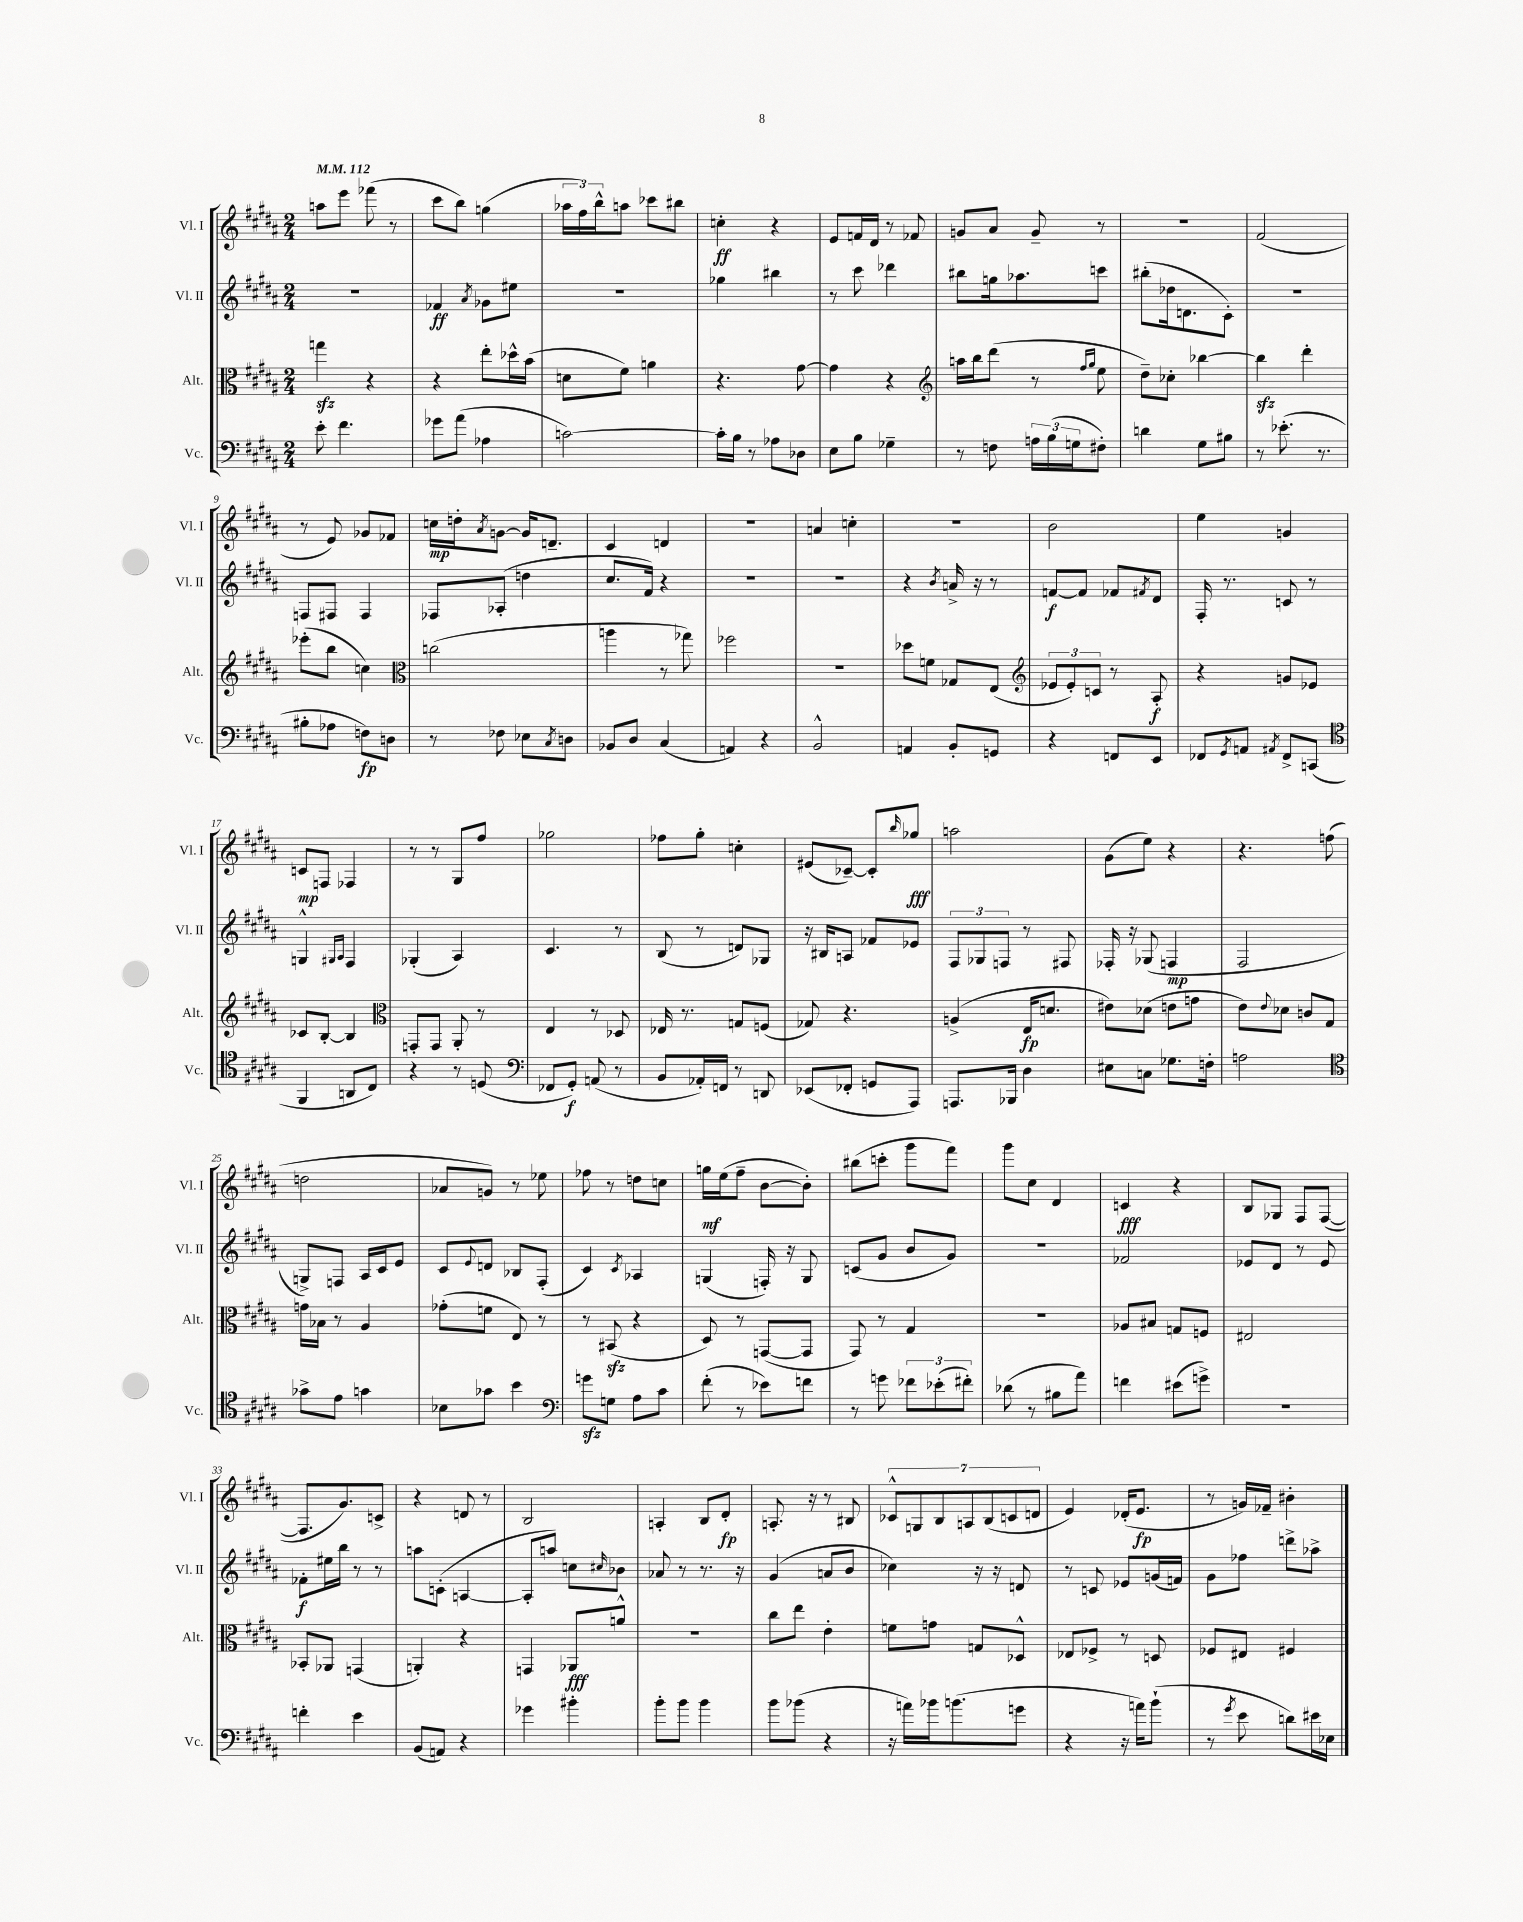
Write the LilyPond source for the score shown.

<<
\new StaffGroup <<
\new Staff = "s0" \with { instrumentName = "Vl. I" shortInstrumentName = "Vl. I" } {
    \clef treble \key b \major \numericTimeSignature \time 2/4 \tempo 4 = 112
    a''8 e'''8 fes'''8( r8 |
    cis'''8 b''8) g''4( |
    \tuplet 3/2 { aes''16 fis''16) b''16-^ } a''8 ces'''8 bis''8 |
    c''4-.\ff r4 |
    e'8 f'16 dis'16 r8 fes'8 |
    g'8 ais'8 g'8-- r8 |
    R2 |
    fis'2( |
    r8 e'8) ges'8 fes'8 |
    c''16\mp d''16-. \acciaccatura { ais'8 } g'8~ g'16 d'8.-- |
    cis'4 d'4 |
    R2 |
    a'4 c''4-. |
    r2 |
    b'2 |
    e''4 g'4 |
    c'8\mp f8 fes4 |
    r8 r8 gis8 fis''8 |
    ges''2 |
    fes''8 gis''8-. c''4-. |
    eis'8( ces'8~--) ces'8-. \grace { b''16 } ges''8\fff |
    a''2 |
    gis'8( e''8) r4 |
    r4. f''8( |
    d''2 |
    aes'8 g'8) r8 ees''8 |
    fes''8 r8 d''8 c''8 |
    g''16\mf e''16( fis''8-- b'8~ b'8-.) |
    bis''8( c'''8-. gis'''8 fis'''8) |
    gis'''8 cis''8 dis'4 |
    c'4\fff r4 |
    b8 ges8 fis8 fis8~( |
    fis8. gis'8.) c'8-> |
    r4 d'8 r8 |
    b2 |
    a4-. b8 dis'8-.\fp |
    a8.-. r16 r8 bis8 |
    \tuplet 7/4 { ces'8-^ g8 b8 a8 b8( c'8 d'8 } |
    e'4) des'16-.( e'8.\fp |
    r8 g'16) fes'16-- bis'4-. \bar "|." |
}
\new Staff = "s1" \with { instrumentName = "Vl. II" shortInstrumentName = "Vl. II" } {
    \clef treble \key b \major \numericTimeSignature \time 2/4
    R2 |
    fes'4\ff \acciaccatura { ais'8 } ges'8 eis''8 |
    r2 |
    ges''4 bis''4 |
    r8 cis'''8 des'''4 |
    bis''8 g''16 aes''8. c'''8 |
    bis''8-.( des''16 d'8. cis'8-.) |
    R2 |
    f8 fis8 fis4 |
    fes8 aes8-.( d''4 |
    cis''8. fis'16) r4 |
    R2 |
    r2 |
    r4 \acciaccatura { b'8 } a'16-> r16 r8 |
    f'8~\f f'8 fes'8 \acciaccatura { fis'8 } dis'8 |
    fis16-. r8. c'8 r8 |
    g4-^ \grace { gis16 ais16 } fis4 |
    ges4-.( ais4) |
    cis'4. r8 |
    b8( r8 d'8) ges8 |
    r16 bis16 a8 fes'8 ees'8 |
    \tuplet 3/2 { fis8 ges8 f8 } r8 fis8 |
    fes16-. r16 ges8( f4\mp |
    fis2 |
    g8->) f8 ais16 cis'16 e'8 |
    cis'8 \appoggiatura { e'8 } d'8 bes8 fis8-.( |
    cis'4) \acciaccatura { cis'8 } aes4 |
    g4( f16-.) r16 g8 |
    c'8( gis'8 b'8 gis'8) |
    R2 |
    fes'2 |
    ees'8 dis'8 r8 ees'8 |
    fes'8-.\f eis''16 b''16 r8 r8 |
    a''8 c'8-.( a4~ |
    a8-. a''8) c''8 \grace { cis''16 } bes'8 |
    aes'8 r8 r8. r16 |
    gis'4( a'8 b'8 |
    ces''4) r16 r16 d'8 |
    r8 c'8 ees'8 g'16( f'16) |
    gis'8 fes''8 d'''8-> aes''8-> \bar "|." |
}
\new Staff = "s2" \with { instrumentName = "Alt." shortInstrumentName = "Alt." } {
    \clef alto \key b \major \numericTimeSignature \time 2/4
    g''4\sfz r4 |
    r4 e''8-. des''16-^ b'16( |
    d'8 fis'8) a'4 |
    r4. gis'8~ |
    gis'4 r4 |
    \clef treble a''16 b''16 dis'''8( r8 \grace { fis''16 gis''16 } e''8 |
    dis''8--) ces''8-. bes''4~ |
    bes''4\sfz dis'''4-. |
    ees'''8-.( b''8 c''4) |
    \clef alto c''2( |
    a''4 r8 ges''8) |
    fes''2 |
    R2 |
    des''8 f'8 ges8 e8( |
    \clef treble \tuplet 3/2 { ees'8 ees'8-.) c'8 } r8 ais8-.\f |
    r4 g'8 ees'8 |
    ces'8 b8~-. b4 |
    \clef alto g,8-. g,8 ais,8-. r8 |
    e4 r8 des8 |
    ees16 r8. g8 f8( |
    ges8) r4. |
    a4->( e16\fp d'8. |
    eis'8) des'8( e'8 g'8 |
    e'8) \appoggiatura { e'8 } des'8 c'8 gis8 |
    g'16 bes16 r8 ais4 |
    ges'8-.( f'8 e8) r8 |
    r8 bis,8\sfz( r4 |
    dis8) r8 g,8~( g,8 |
    gis,8) r8 gis4 |
    r2 |
    aes8 bis8 g8 f8 |
    eis2 |
    bes,8-. aes,8 g,4( |
    a,4-.) r4 |
    g,4 aes,8\fff a'8-^ |
    R2 |
    cis''8 e''8 e'4-. |
    f'8 g'8 g8 des8-^ |
    ees8 fes8-> r8 d8 |
    fes8 eis8 fis4 \bar "|." |
}
\new Staff = "s3" \with { instrumentName = "Vc." shortInstrumentName = "Vc." } {
    \clef bass \key b \major \numericTimeSignature \time 2/4
    e'8-. fis'4. |
    ges'8 ais'8( aes4 |
    c'2~) |
    c'16-. b16 r8 aes8 des8 |
    e8 b8 ges4-- |
    r8 f8 \tuplet 3/2 { a16 b16( g16 } fis8-.) |
    d'4 gis8 bis8 |
    r8 ees'8.-.( r8. |
    bis8-. aes8 f8\fp) d8 |
    r8 fes8 ees8 \acciaccatura { cis8 } d8 |
    bes,8 dis8 cis4( |
    a,4) r4 |
    b,2-^ |
    a,4 b,8-. g,8 |
    r4 f,8 e,8 |
    fes,8 \acciaccatura { gis,8 } a,8 \acciaccatura { ais,8 } fes,8-> c,8( |
    \clef tenor fis,4 a,8 cis8) |
    r4 r8 d8( |
    \clef bass fes,8 gis,8-.\f) a,8( r8 |
    b,8 aes,16-.) f,16 r8 d,8 |
    ees,8( fes,8-. g,8 ais,,8) |
    a,,8. bes,,16 dis4 |
    eis8 c8 ges8. f16-. |
    a2 |
    \clef tenor ges'8-> e'8 g'4 |
    bes8 ges'8 b'4 |
    \clef bass g'8\sfz g8 ais8 cis'8 |
    fis'8-.( r8 ees'8) f'8 |
    r8 g'8 \tuplet 3/2 { fes'8 ees'8-.( fis'8-.) } |
    des'8( r8 bis8 ais'8) |
    f'4 eis'8( g'8->) |
    R2 |
    f'4-. e'4 |
    b,8( a,8) r4 |
    ges'4 bis'4-. |
    b'8-. b'8 b'4 |
    b'8 bes'8( r4 |
    r16 a'16) bes'16 b'8.( g'8 |
    r4 r16 a'16) b'8-!( |
    r8 \acciaccatura { gis'8 } e'8 d'8) eis'16 ees16 \bar "|." |
}
>>
>>
